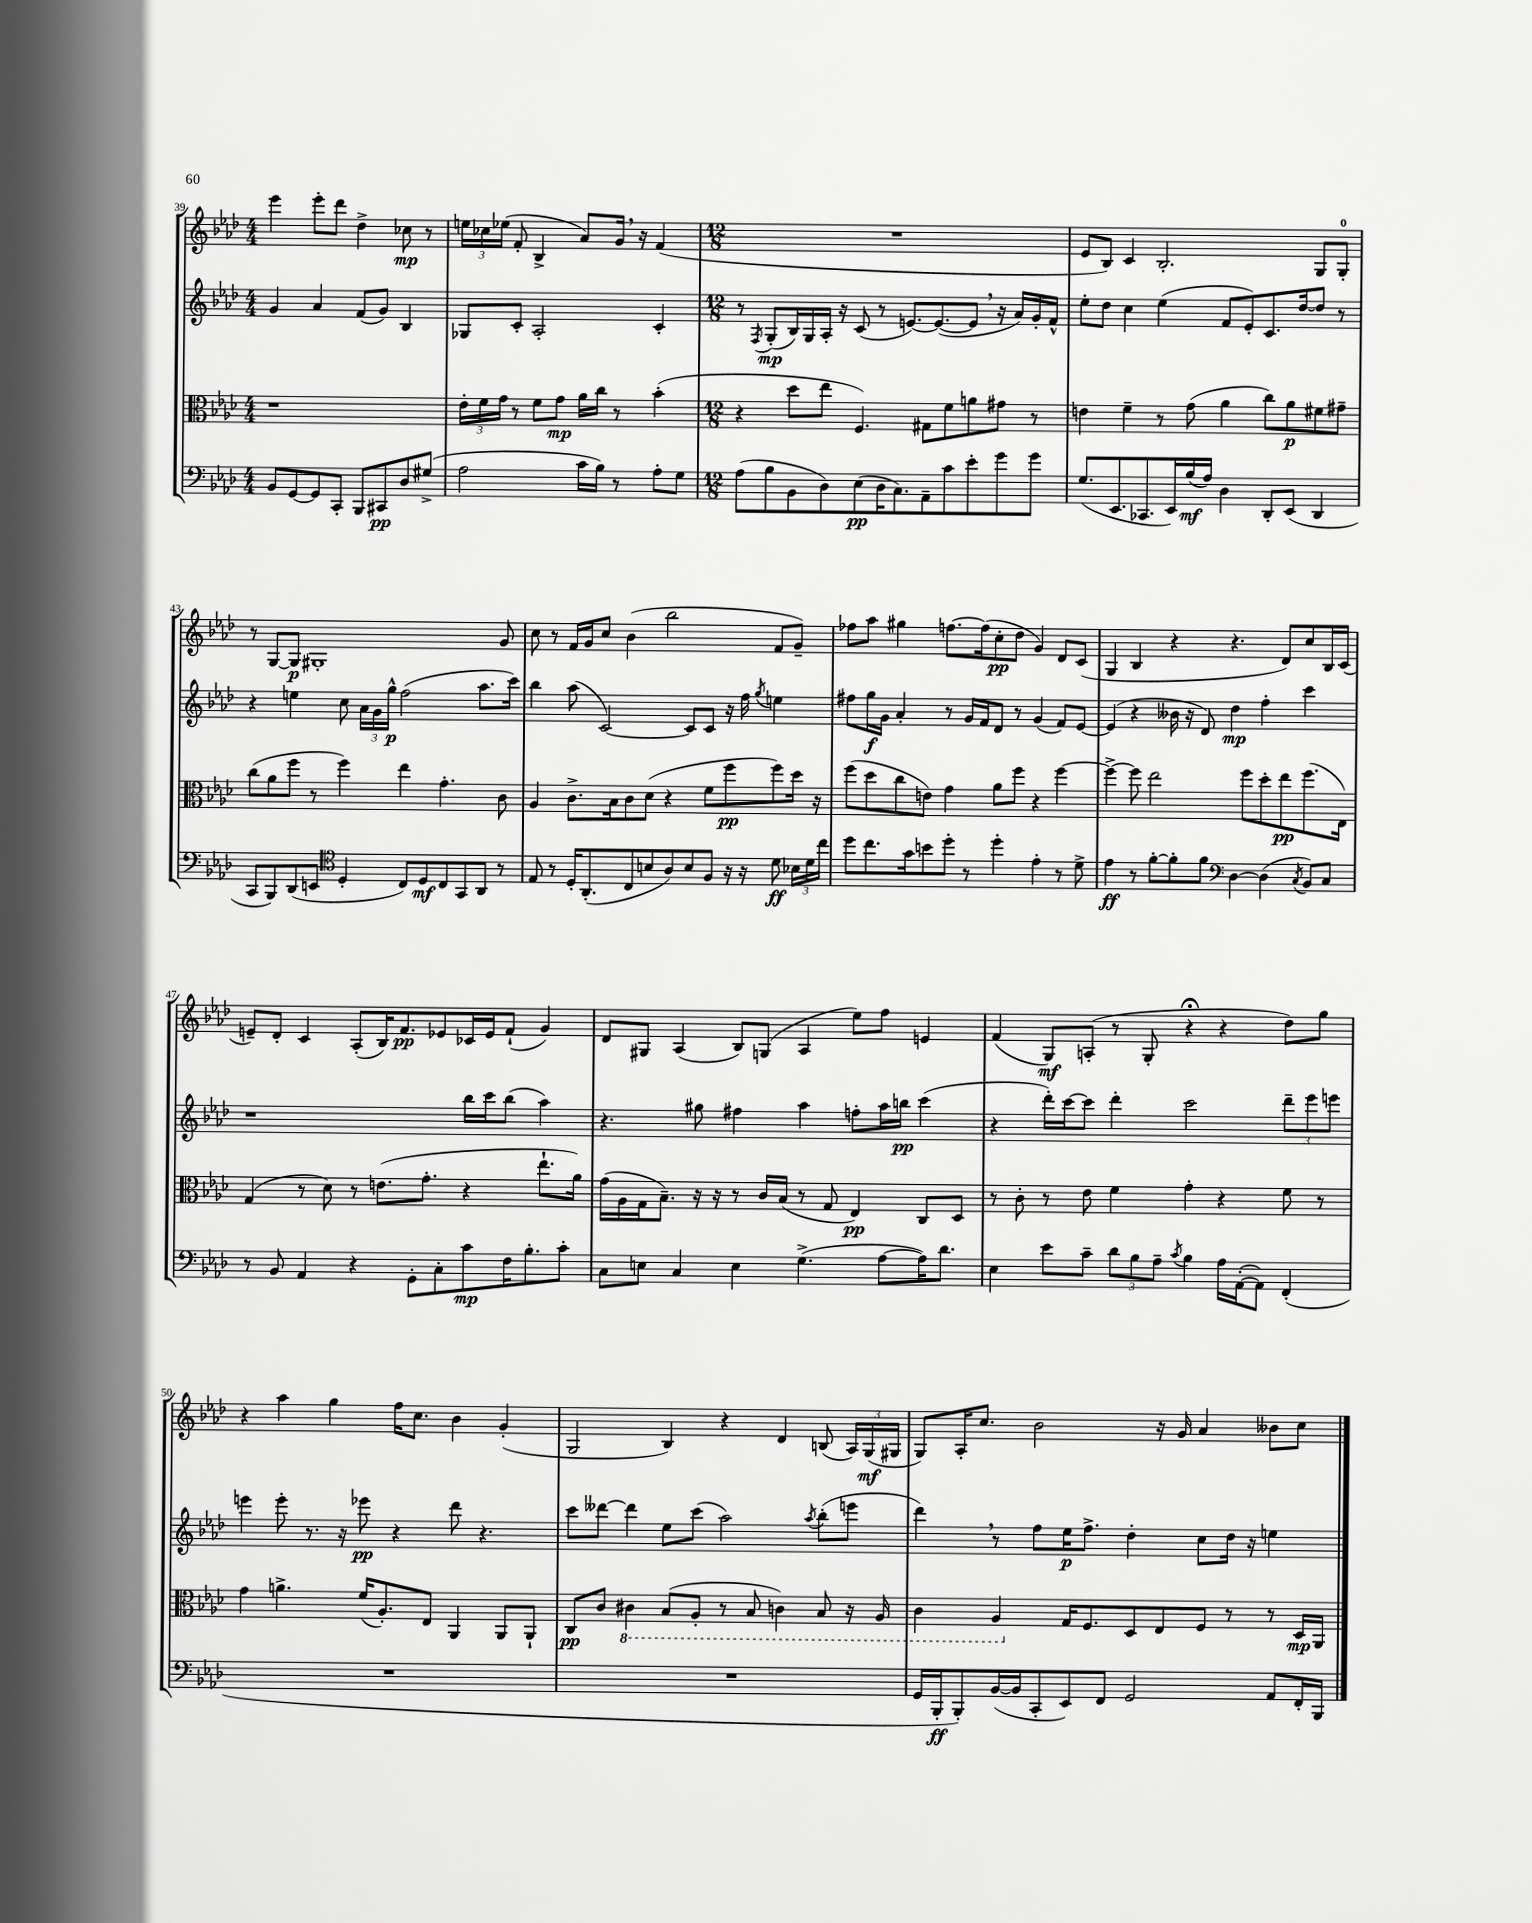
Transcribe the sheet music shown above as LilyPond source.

<<
\new StaffGroup <<
\new Staff = "s0" {
    \clef treble \key aes \major \numericTimeSignature \time 4/4
    \autoBeamOff ees'''4 ees'''8[-. des'''8] des''4-> ces''8\mp r8 |
    \tuplet 3/2 { e''16[ ces''16 ees''16]( } f'8-. bes4-> aes'8[) g'16] \breathe r16 f'4( |
    \numericTimeSignature \time 12/8 R1. |
    ees'8[ bes8]) c'4 bes2.-. g8[ g8]-0-. |
    r8 g8[~ g8]\p gis1-. g'8 |
    c''8 r8 f'16[ g'16 c''8] bes'4( bes''2 f'8[ g'8]--) |
    fes''8[ aes''8] gis''4 f''8.[~ f''16( c''8-.\pp des''8] g'4) des'8[ c'8]( |
    g4 bes4 r4 r4. des'8[) c''8 bes16 c'16]( |
    e'8[--) des'8]-. c'4 aes8[-.( bes16) f'8.\pp ees'8 ces'16 ees'16 f'8]-!( g'4) |
    des'8[ gis8] aes4( bes8[) g8]( aes4 ees''8[) f''8] e'4 |
    f'4( g8[\mf) a8]-.( r8 g8-. r4\fermata r4 des''8[) g''8] |
    r4 aes''4 g''4 f''16[ c''8.] bes'4 g'4-.( |
    g2 bes4) r4 des'4 b8( \tuplet 3/2 { aes16[) g16\mf( gis16] } |
    g8[) aes16-. c''8.] bes'2 r16 g'16 aes'4 beses'8[ c''8] \bar "|." |
}
\new Staff = "s1" {
    \clef treble \key aes \major \numericTimeSignature \time 4/4
    \autoBeamOff g'4 aes'4 f'8[( g'8]) bes4 |
    ges8[ c'8]-. aes2-. c'4-. |
    \numericTimeSignature \time 12/8 r8 \acciaccatura { f8 } g8[-.\mp( bes16) g16 aes16]-. r16 c'8( r8 e'8.[~) e'8.~( e'8] \breathe r16 aes'16[) g'16-. f'16]-^ |
    ees''8[-. des''8] c''4 ees''4( f'8[ ees'8-.) c'8. des''16~ des''8] r8 |
    r4 e''4 c''8 \tuplet 3/2 { aes'16[ g'16 g''16]-^\p } f''2( aes''8.[ c'''16]) |
    bes''4 aes''8( c'2~) c'8[ c'8] r16 f''16 \acciaccatura { g''8 } e''4 |
    fis''8[ g''16\f g'16] aes'4-. r8 g'16[ f'16 des'8] r8 g'4( f'8[) ees'8]~ |
    ees'4( r4 beses'16 r16 des'8) des''4\mp f''4-. c'''4 |
    r1 bes''16[ c'''16 bes''8]( aes''4) |
    r4. gis''8 fis''4 aes''4 f''8[-. aes''16 b''16]\pp c'''4( |
    r4 des'''16[-.) c'''16~ c'''8] des'''4-. c'''2 \tuplet 3/2 { des'''8[-- ees'''8 e'''8] } |
    e'''4 e'''8-. r8. r16 ees'''8\pp r4 des'''8 r4. |
    c'''8[ deses'''8]~ deses'''4 ees''8[ c'''8]( aes''2) \acciaccatura { aes''8 } bes''8[-.( e'''8] |
    des'''4) \breathe r8 f''8[ ees''16\p f''8.]-> des''4-. c''8[ des''16] r16 e''4 \bar "|." |
}
\new Staff = "s2" {
    \clef alto \key aes \major \numericTimeSignature \time 4/4
    \autoBeamOff r1 |
    \tuplet 3/2 { ees'16[-. f'16 g'16] } r8 f'8[ g'8]\mp aes'16[ c''16] r8 bes'4-.( |
    \numericTimeSignature \time 12/8 r4 des''8[ ees''8] f4.) gis8[ f'8 a'8 gis'8] r8 |
    e'4 f'4-- r8 g'8( aes'4 c''8[) aes'8\p fis'8 gis'8]-- |
    c''8[( aes'8 f''8] r8 f''4) ees''4 g'4.-. c'8 |
    aes4 c'8.[-> bes16 c'8 des'8]( r4 f'8[ f''8\pp f''8) des''16] r16 |
    f''8[( des''8 c''8 e'8]) g'4 aes'8[ f''8] r4 f''4~ |
    f''4~-> f''8 ees''2 f''8[ des''8-. ees''8\pp f''8.( ees16]) |
    g4( r8 des'8) r8 e'8.[( g'8.]-. r4 ees''8.[-! aes'16]) |
    g'16[( aes16 g16 bes8.]--) r16 r16 r8 c'16[ bes16]( r8 g8 ees4\pp) c8[ des8] |
    r8 c'8-. r8 ees'8 f'4 g'4-. r4 f'8 r8 |
    g'4 a'4.-> f'16[( aes8.-.) ees8] aes,4 aes,8[ aes,8]-! |
    c8[\pp c'8] \ottava #-1 cis4 bes,8[( aes,8]-. r8 bes,8 c4) bes,8 r16 aes,16 |
    c4 aes,4 \ottava #0 g16[ f8. des8 ees8 f8] r8 r8 des16[\mp aes,16] \bar "|." |
}
\new Staff = "s3" {
    \clef bass \key aes \major \numericTimeSignature \time 4/4
    \autoBeamOff bes,8[ g,8~ g,8 c,8]-. bes,,8[ cis,8\pp des8 gis8]->( |
    aes2 c'16[ bes16]) r8 aes8[-. g8] |
    \numericTimeSignature \time 12/8 aes8[( bes8 bes,8 des8) ees8\pp( des16 c8.) aes,8-- c'8 ees'8-. g'8 g'8] |
    g8.[( ees,8. ces,8. ees,16) bes16\mf( aes16]) des4 des,8[-. ees,8]( des,4 |
    c,8[ bes,,8) des,8( e,8] \clef tenor des4-. c8[) des8\mf c8 g,8 aes,8] r8 |
    ees8 r8 des16[-. aes,8.-.( c8 b8 aes8) b8 f8] r16 r16 des'8\ff \tuplet 3/2 { bes16[ des'16 c''16] } |
    des''8[ c''8. g'16 b'8 des''8]-. r8 des''4-. ees'4-. r8 des'8-> |
    ees'4\ff r8 f'8[~-. f'8-. f'8] \clef bass des4~ des4( \acciaccatura { c8 } bes,8[) c8] |
    r8 bes,8 aes,4 r4 g,8[-. c8-. c'8\mp f16 bes8.-. c'8]-. |
    c8[ e8] c4 e4 g4.->( aes8[~ aes16) des'8.] |
    ees4 ees'8[ c'8]-- \tuplet 3/2 { des'8[ bes8 aes8]-- } \acciaccatura { c'8 } bes4 aes16[ aes,16~-.( aes,8]) f,4-.( |
    R1. |
    R1. |
    g,16[ bes,,16-.\ff bes,,8-.) bes,16~( bes,16 c,8-. ees,8) f,8] g,2 aes,8[ f,16-. bes,,16] \bar "|." |
}
>>
>>
\layout { \context { \Score currentBarNumber = #39 } }
